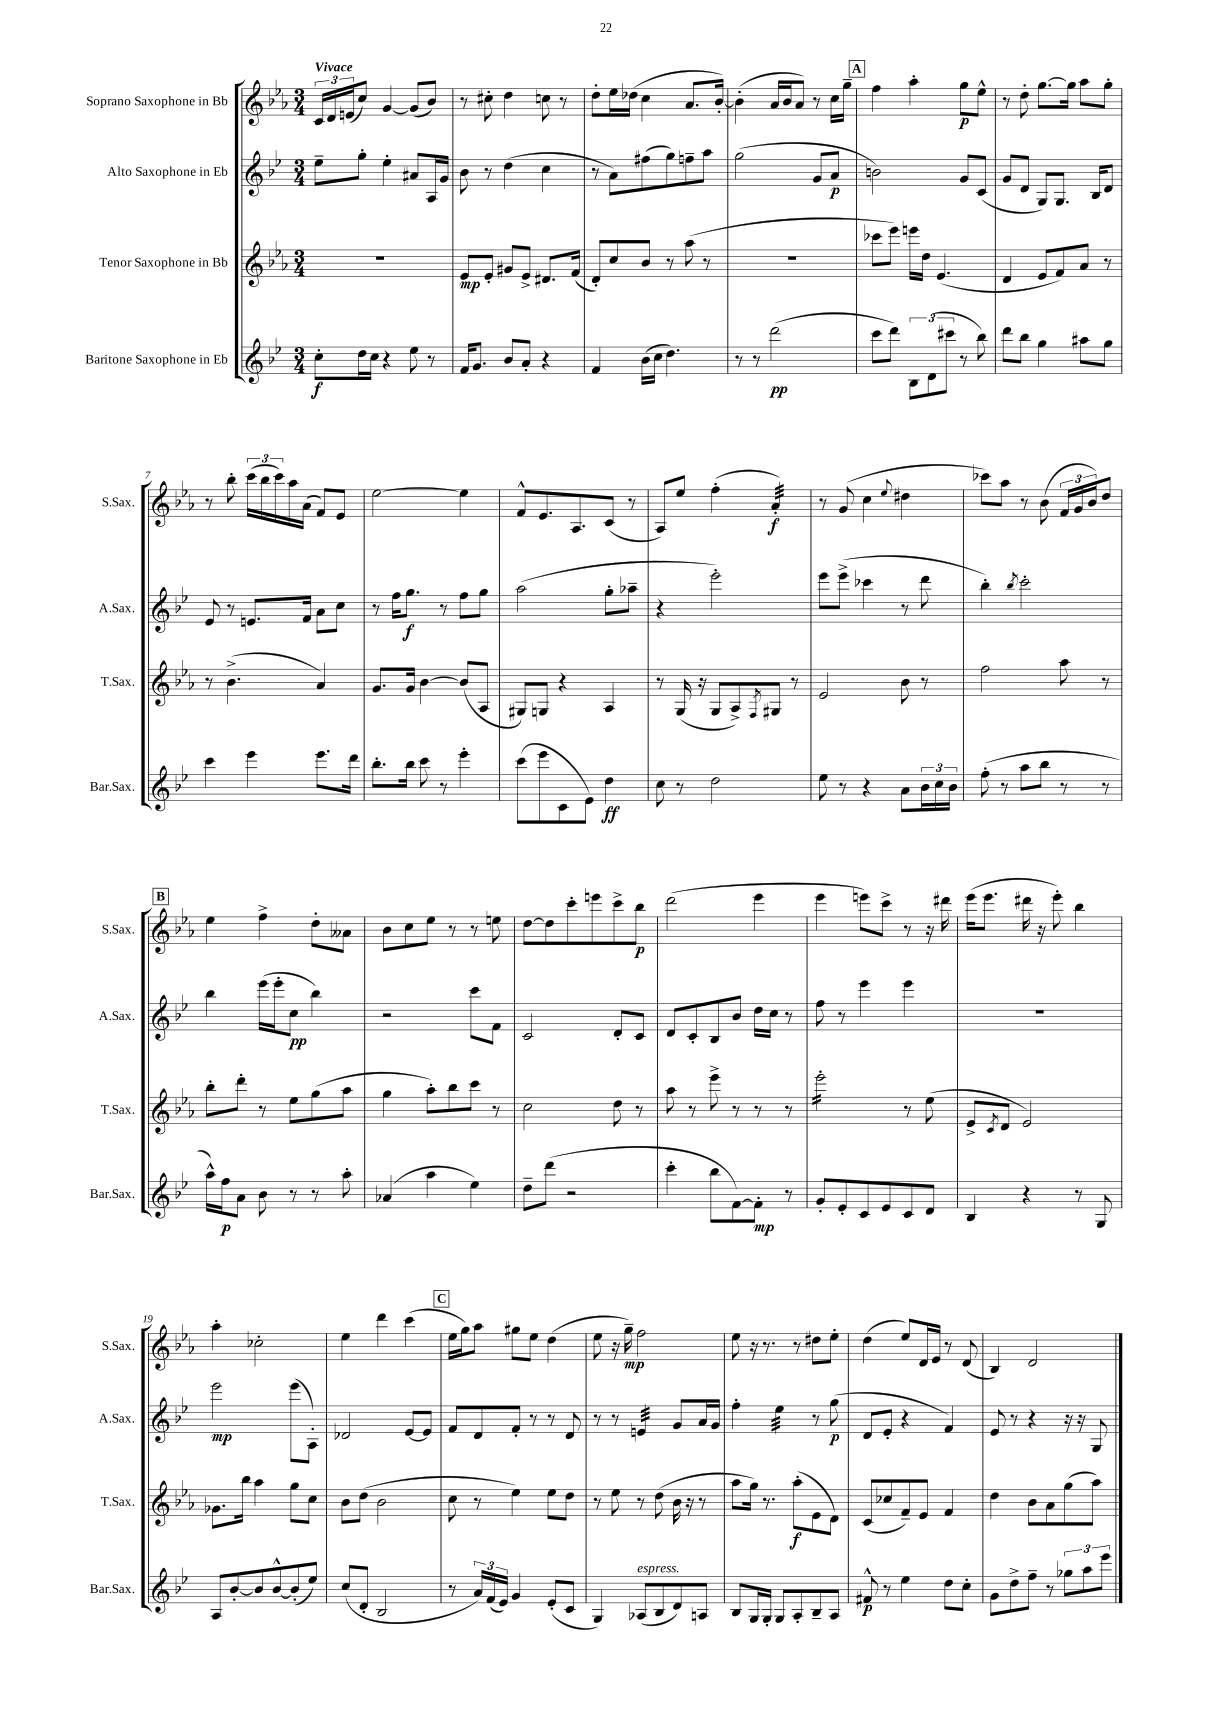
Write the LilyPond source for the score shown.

<<
\new StaffGroup <<
\new Staff = "s0" \with { instrumentName = "Soprano Saxophone in Bb" shortInstrumentName = "S.Sax." } {
    \clef treble \key ees \major \numericTimeSignature \time 3/4 \tempo "Vivace"
    \tuplet 3/2 { c'16 d'16 e'16( } c''8) g'4~ g'8( bes'8) |
    r8 cis''8-. d''4 c''8 r8 |
    d''8-. ees''16 des''16( c''4 aes'8. bes'16~-.) |
    bes'4-.( aes'16 bes'16 aes'8) r8 c''16 g''16-- |
    \mark \markup { \box "A" } f''4 aes''4-. g''8\p ees''8-^ |
    r8 d''8-. g''8.~ g''16 aes''8 g''8-. |
    r8 bes''8-. \tuplet 3/2 { c'''16( bes''16 c'''16) } aes''16 aes'16( f'8) ees'8 |
    ees''2~ ees''4 |
    f'8-^ ees'8. aes8. c'8( r8 |
    aes8) ees''8 f''4-.( aes'4:32-.\f) |
    r8 g'8( c''4 \appoggiatura { ees''8 } dis''4 |
    ces'''8) aes''8 r8 bes'8( \tuplet 3/2 { f'16 g'16 bes'16) } d''8 |
    \mark \markup { \box "B" } ees''4 f''4-> d''8-. aeses'8 |
    bes'8 c''8 ees''8 r8 r8 e''8 |
    d''8~ d''8 c'''8-. e'''8 c'''8-> bes''8\p |
    d'''2( ees'''4 |
    ees'''4 e'''8) c'''8-> r8 r16 dis'''16 |
    ees'''16( ees'''8. dis'''16 r16 ees'''8-.) bes''4 |
    aes''4-. ces''2-. |
    ees''4 d'''4 c'''4( |
    \mark \markup { \box "C" } ees''16 g''16) aes''8 gis''8 ees''8 d''4( |
    ees''8 r16 g''16--\mp) f''2 |
    ees''8 r16 r8. r8 dis''8 ees''8-. |
    d''4( ees''8) d'16 ees'16 r8 d'8( |
    bes4) d'2 \bar "|." |
}
\new Staff = "s1" \with { instrumentName = "Alto Saxophone in Eb" shortInstrumentName = "A.Sax." } {
    \clef treble \key bes \major \numericTimeSignature \time 3/4
    ees''8-- g''8-. ees''4-. ais'8 a16 g'16 |
    bes'8 r8 d''4( c''4 |
    r8 a'8) fis''8( g''8) f''8-- a''8 |
    g''2( g'8 a'8\p |
    \mark \markup { \box "A" } b'2) g'8 c'8( |
    g'8 d'8 g8) g8. bes16 d'8 |
    ees'8 r8 e'8. f'16 a'8 c''8 |
    r8 f''16 g''8.\f r8 f''8 g''8 |
    a''2( g''8-. aes''8-- |
    r4 ees'''2-.) |
    ees'''8 ees'''8->( ces'''4 r8 d'''8 |
    bes''4-.) \acciaccatura { bes''8 } c'''2-. |
    \mark \markup { \box "B" } bes''4 ees'''16( ees'''16-. c''8\pp bes''4) |
    r2 c'''8 f'8 |
    c'2 d'8-. c'8 |
    d'8 c'8-. bes8 bes'8 d''16 c''16 r8 |
    f''8 r8 ees'''4 ees'''4 |
    R2. |
    ees'''2\mp ees'''8( a8-.) |
    des'2 ees'8~ ees'8 |
    \mark \markup { \box "C" } f'8 d'8 f'8-. r8 r8 d'8 |
    r8 r8 e'4:32 g'8 a'16 g'16 |
    f''4-. ees''4:32 r8 g''8\p( |
    d'8 ees'8-. r4 f'4) |
    ees'8 r8 r4 r16 r16 g8 \bar "|." |
}
\new Staff = "s2" \with { instrumentName = "Tenor Saxophone in Bb" shortInstrumentName = "T.Sax." } {
    \clef treble \key ees \major \numericTimeSignature \time 3/4
    R2. |
    ees'8\mp ees'8-. gis'8 ees'8-> dis'8. f'16( |
    d'8-.) c''8 bes'8 r8 aes''8( r8 |
    R2. |
    \mark \markup { \box "A" } ces'''8 ees'''8) e'''16 d''16 ees'4.( |
    d'4 ees'8 f'8) aes'8 r8 |
    r8 bes'4.->( aes'4) |
    g'8. g'16 bes'4~ bes'8( aes8 |
    gis8) g8 r4 aes4 |
    r8 g16( r16 g8 aes8->) \acciaccatura { f8 } gis8 r8 |
    ees'2 bes'8 r8 |
    f''2 aes''8 r8 |
    \mark \markup { \box "B" } bes''8-. d'''8-. r8 ees''8 g''8( aes''8 |
    g''4 aes''8-.) bes''8 c'''8 r8 |
    c''2 d''8 r8 |
    aes''8 r8 ees'''8-> r8 r8 r8 |
    ees'''2:16-. r8 ees''8( |
    ees'8-> \acciaccatura { c'8 } d'8 ees'2) |
    ges'8. bes''16 aes''4 g''8 c''8 |
    bes'8 d''8( bes'2 |
    \mark \markup { \box "C" } c''8 r8 ees''4) ees''8 d''8 |
    r8 ees''8 r8 d''8( bes'16 r16 r8 |
    aes''8 g''16) r8. aes''8-.\f( ees'8 d'8) |
    c'8( ces''8 f'8--) ees'8 f'4 |
    d''4 bes'8 aes'8 g''8( aes''8) \bar "|." |
}
\new Staff = "s3" \with { instrumentName = "Baritone Saxophone in Eb" shortInstrumentName = "Bar.Sax." } {
    \clef treble \key bes \major \numericTimeSignature \time 3/4
    c''8-.\f d''16 c''16 r4 ees''8 r8 |
    f'16 g'8. bes'8 a'8-. r4 |
    f'4 bes'16( c''16 d''4.) |
    r8 r8 d'''2\pp( |
    \mark \markup { \box "A" } c'''8 d'''8) \tuplet 3/2 { bes8 d'8( cis'''8 } r8 bes''8) |
    d'''8 bes''8 g''4 ais''8 g''8 |
    c'''4 ees'''4 ees'''8. d'''16 |
    bes''8.-. bes''16 c'''8 r8 ees'''4-. |
    c'''8( ees'''8 c'8 ees'8) d''4\ff |
    c''8 r8 d''2 |
    ees''8 r8 r4 a'8 \tuplet 3/2 { bes'16 c''16 bes'16 } |
    f''8-.( r8 a''8 bes''8 r8 r8 |
    \mark \markup { \box "B" } a''16-^) f''16\p a'8 bes'8 r8 r8 a''8-. |
    aes'4( a''4 ees''4) |
    d''8-- d'''8( r2 |
    c'''4-. bes''8 f'8~) f'8-.\mp r8 |
    g'8-. ees'8-. c'8 ees'8 c'8 d'8 |
    bes4 r4 r8 g8 |
    a8 bes'8~-. bes'8 bes'8~-^ bes'8-.( ees''8) |
    c''8( d'8-. bes2 |
    \mark \markup { \box "C" } r8 \tuplet 3/2 { a'16) f'16( ees'16) } g'4 ees'8-.( c'8 |
    g4) aes8^\markup { \italic "espress." }( bes8 d'8) a8 |
    bes8 g16 g16-. g8 a8-. bes8-- a8 |
    fis'8-^\p r8 ees''4 d''8 c''8-. |
    g'8 d''8-> f''8-- r8 \tuplet 3/2 { ges''8 a''8 ees'''8 } \bar "|." |
}
>>
>>
